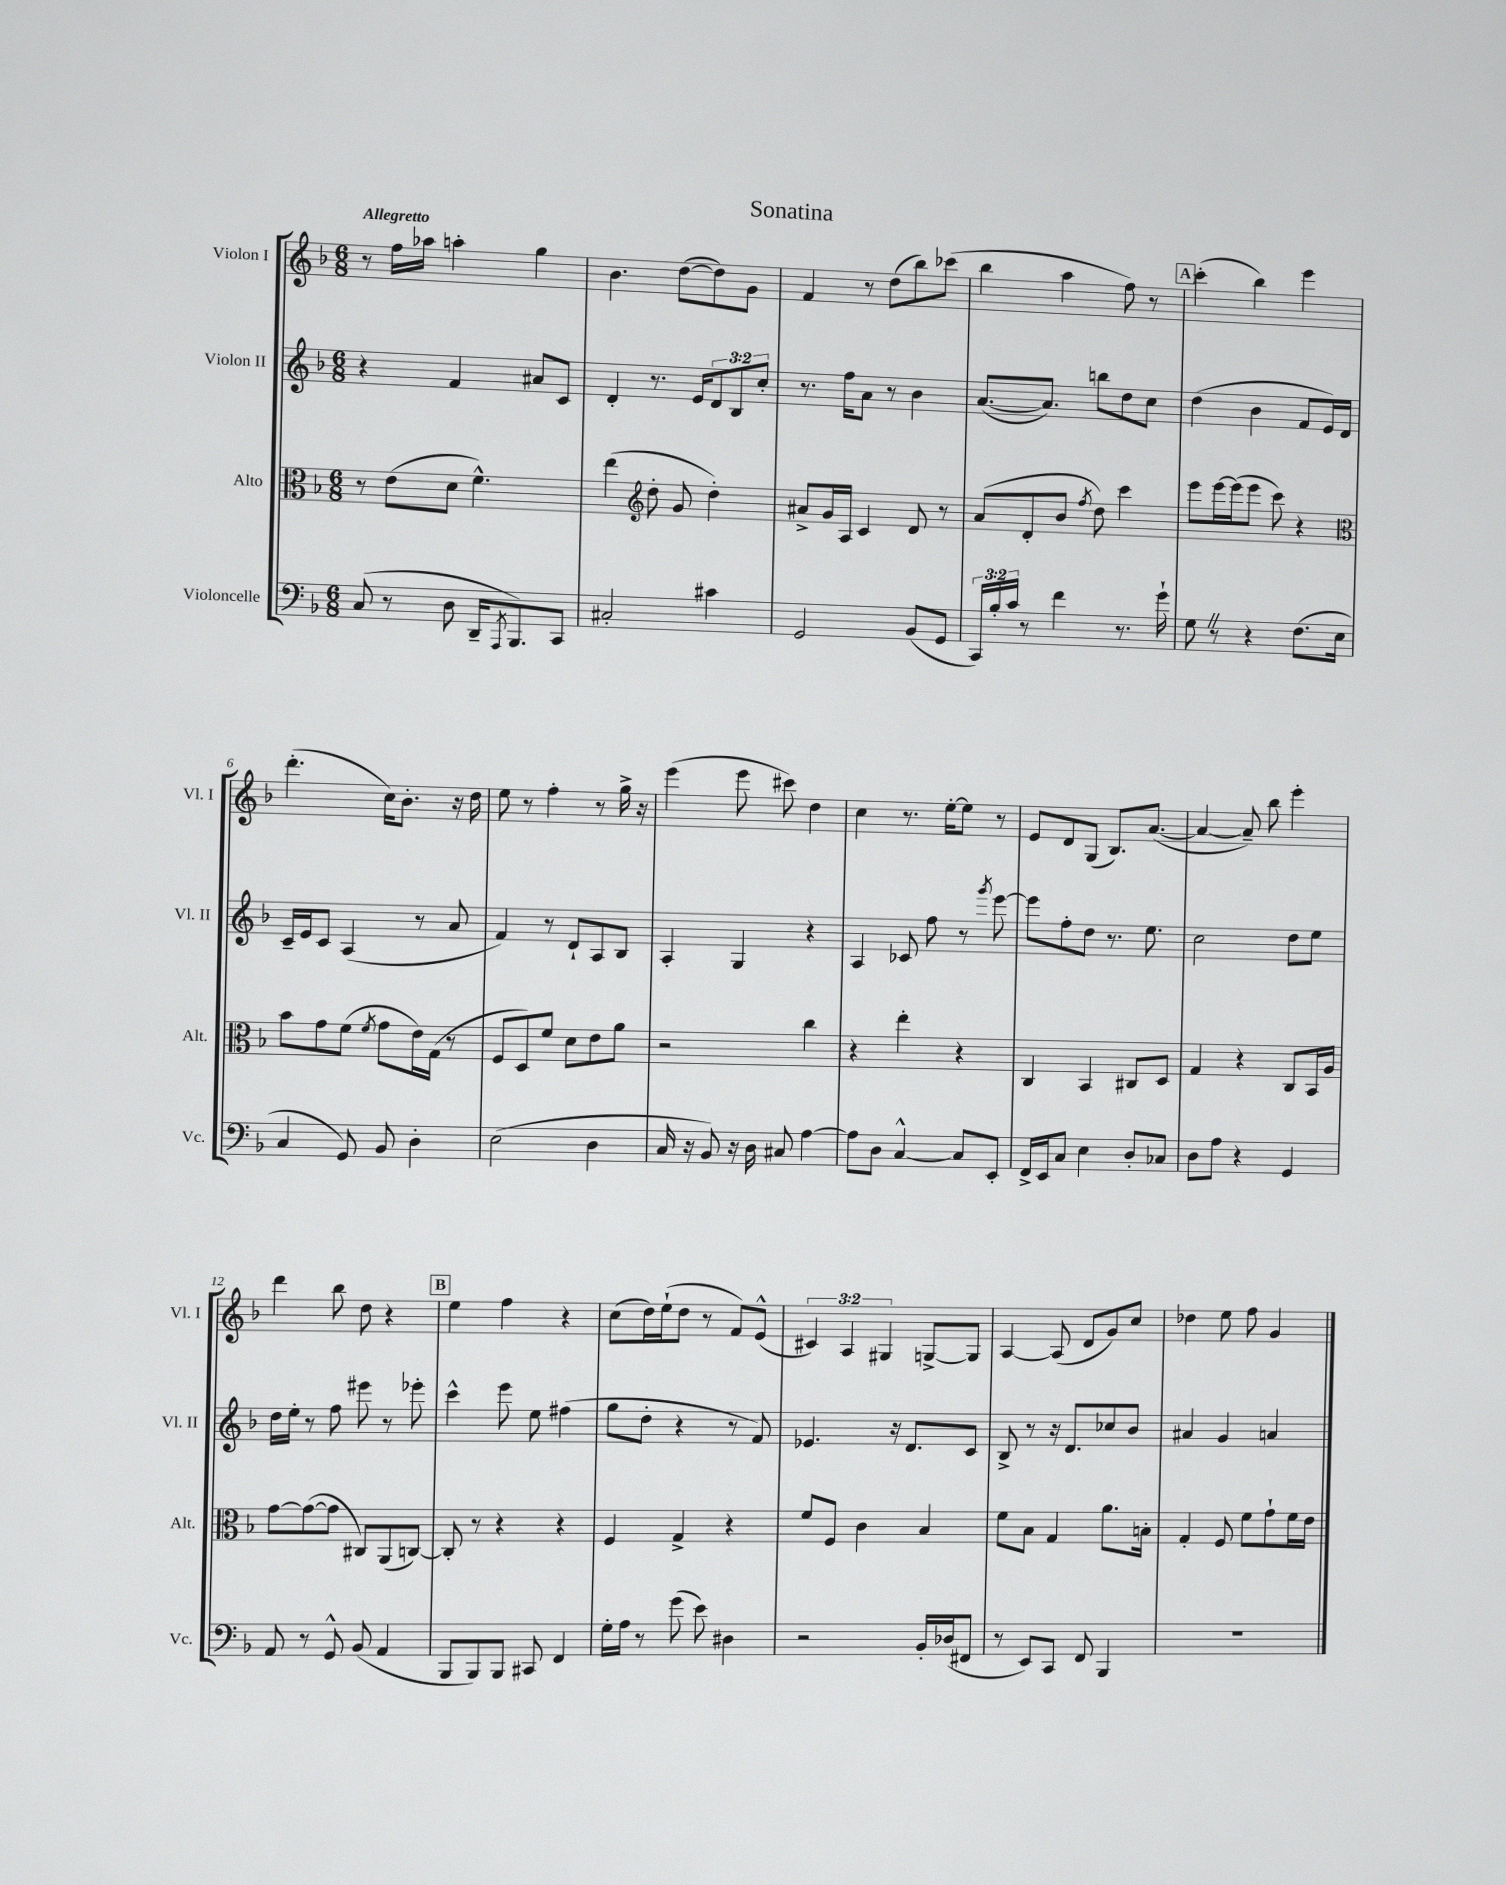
\header { title = "Sonatina" }
<<
\new StaffGroup <<
\new Staff = "s0" \with { instrumentName = "Violon I" shortInstrumentName = "Vl. I" } {
    \clef treble \key f \major \numericTimeSignature \time 6/8 \override Staff.TupletNumber.text = #tuplet-number::calc-fraction-text \tempo "Allegretto"
    r8 f''16 aes''16 a''4-. g''4 |
    bes'4. d''8~( d''8) g'8 |
    f'4 r8 d''8( bes''8) ces'''8( |
    bes''4 a''4 f''8) r8 |
    \mark \markup { \box "A" } c'''4-.( bes''4) e'''4 |
    d'''4.-.( c''16) bes'8.-. r16 d''16 |
    e''8 r8 f''4-. r8 g''16-> r16 |
    e'''4( e'''8 cis'''8) d''4 |
    c''4 r8. e''16~-. e''8 r8 |
    e'8 d'8 g8( bes8.) a'8.~( |
    a'4~ a'8--) bes''8 e'''4-. |
    d'''4 bes''8 d''8 r4 |
    \mark \markup { \box "B" } e''4 f''4 r4 |
    c''8( d''16) e''16-!( d''8 r8 f'8) e'8-^( |
    \tuplet 3/2 { cis'4) a4 gis4 } g8~-> g8 |
    a4~ a8( d'8 g'8) c''8 |
    des''4 e''8 f''8 g'4 \bar "|." |
}
\new Staff = "s1" \with { instrumentName = "Violon II" shortInstrumentName = "Vl. II" } {
    \clef treble \key f \major \numericTimeSignature \time 6/8 \override Staff.TupletNumber.text = #tuplet-number::calc-fraction-text
    r4 f'4 ais'8 c'8 |
    d'4-. r8. e'16 \tuplet 3/2 { d'8 bes8 c''8-. } |
    r8. f''16 a'8 r8 bes'4 |
    a'8.~( a'8.) b''8 d''8 c''8 |
    \mark \markup { \box "A" } d''4( bes'4 f'8 e'16) d'16 |
    c'16-- e'16 c'8 a4( r8 a'8 |
    f'4) r8 d'8-! a8 bes8 |
    a4-. g4 r4 |
    a4 ces'8 f''8 r8 \acciaccatura { g'''8 } e'''8~ |
    e'''8 f''8-. d''8 r8. e''8. |
    c''2 d''8 e''8 |
    d''16 e''16-. r8 f''8 eis'''8 r8 ees'''8-. |
    \mark \markup { \box "B" } c'''4-^ e'''8 e''8 fis''4( |
    g''8 d''8-. r4 r8 f'8) |
    ees'4. r16 d'8. c'8 |
    bes8-> r8 r16 d'8. ces''8 bes'8 |
    ais'4 g'4 a'4 \bar "|." |
}
\new Staff = "s2" \with { instrumentName = "Alto" shortInstrumentName = "Alt." } {
    \clef alto \key f \major \numericTimeSignature \time 6/8
    r8 e'8( d'8 f'4.-^) |
    e''4( \clef treble d''8-. g'8 d''4-.) |
    ais'8-> g'16 a16 c'4 d'8 r8 |
    a'8( d'8-. bes'8 \acciaccatura { f''8 } d''8) c'''4 |
    \mark \markup { \box "A" } e'''8 e'''16~ e'''16( e'''8 c'''8) r4 |
    \clef alto bes'8 g'8 f'8( \acciaccatura { f'8 } g'8 e'16) g16( r8 |
    f8 d8) f'8 d'8 e'8 a'8 |
    r2 c''4 |
    r4 e''4-. r4 |
    c4 bes,4 cis8 d8 |
    g4 r4 c8 bes,16 a16 |
    g'8~ g'8~( g'8 cis8) a,8( c8~) |
    \mark \markup { \box "B" } c8-. r8 r4 r4 |
    f4 g4-> r4 |
    f'8 f8 c'4 bes4 |
    f'8 bes8 g4 a'8. b16-. |
    g4-. f8 f'8 g'8-! f'16 e'16 \bar "|." |
}
\new Staff = "s3" \with { instrumentName = "Violoncelle" shortInstrumentName = "Vc." } {
    \clef bass \key f \major \numericTimeSignature \time 6/8 \override Staff.TupletNumber.text = #tuplet-number::calc-fraction-text
    c8( r8 d8 d,16-- \acciaccatura { a,,8 } bes,,8.) c,8 |
    cis2-. cis'4 |
    g,2 bes,8( g,8 |
    \tuplet 3/2 { c,16) bes16-. c'16 } r8 f'4 r8. g'16-! |
    \mark \markup { \box "A" } g8 \once \override BreathingSign.text = \markup { \musicglyph "scripts.caesura.straight" } \breathe r8 r4 f8.( e16 |
    c4 g,8) bes,8 d4-. |
    e2( d4 |
    c16 r16 bes,8) r16 d16 cis8 a4~ |
    a8 d8 c4~-^ c8 e,8-. |
    f,16-> e,16 c8 e4 d8-. ces8 |
    d8 a8 r4 g,4 |
    a,8 r8 g,8-^ bes,8( a,4 |
    \mark \markup { \box "B" } bes,,8 bes,,8) bes,,8 cis,8 f,4 |
    g16-. a16 r8 g'8( e'8) dis4 |
    r2 bes,16-. des16( fis,8 |
    r8 e,8) c,8 f,8 bes,,4 |
    R2. \bar "|." |
}
>>
>>
